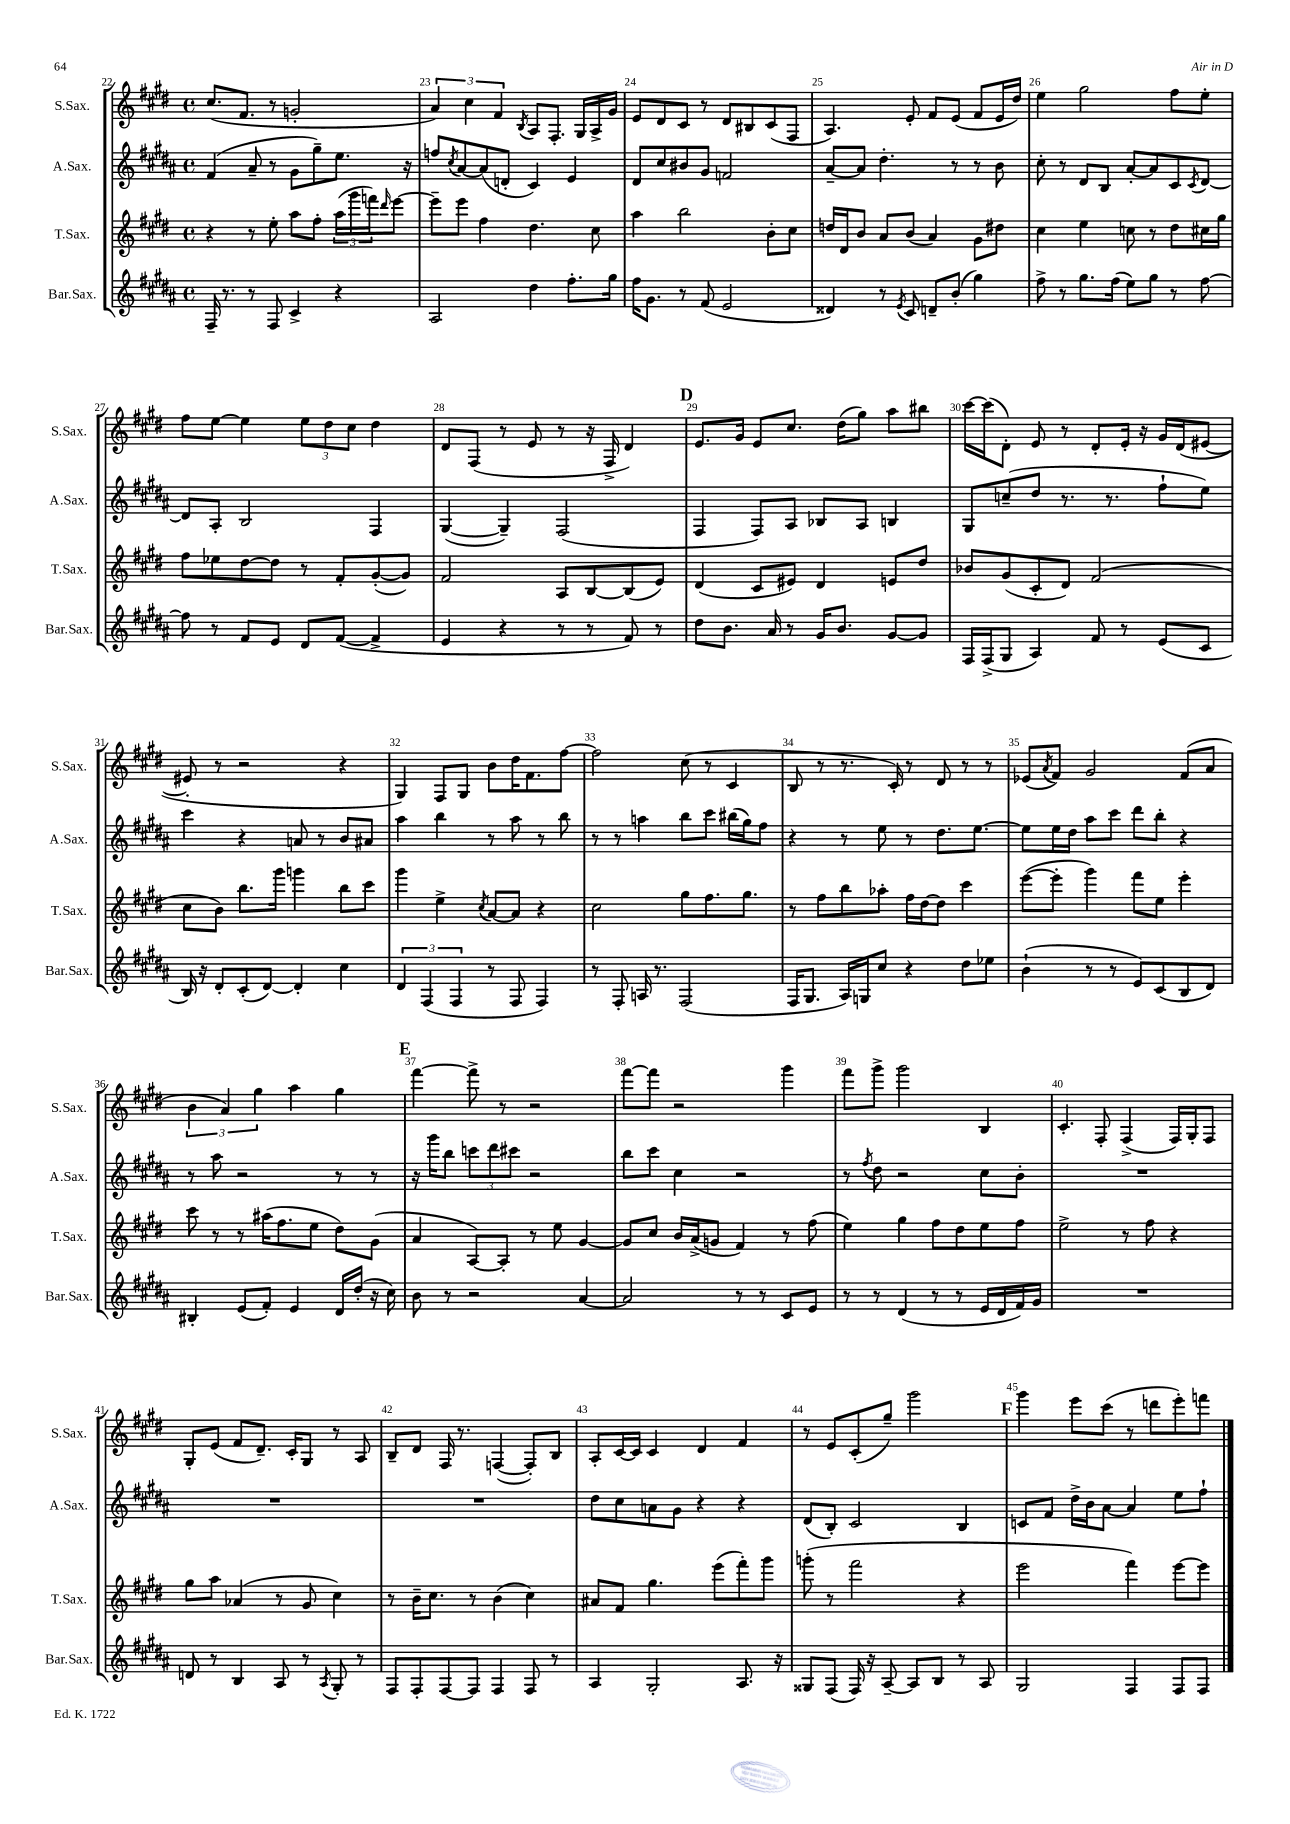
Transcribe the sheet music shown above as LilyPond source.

<<
\new StaffGroup <<
\new Staff = "s0" \with { instrumentName = "S.Sax." shortInstrumentName = "S.Sax." } {
    \clef treble \key e \major \defaultTimeSignature \time 4/4
    cis''8.( fis'8. r8 g'2-. |
    \tuplet 3/2 { a'4) cis''4 fis'4 } \acciaccatura { b8 } a8 fis8.-. gis16 a16-> gis'16 |
    e'8 dis'8 cis'8 r8 dis'8 bis8 cis'8( fis8 |
    a4.) e'8-. fis'8 e'8( fis'8 e'16 dis''16) |
    e''4 gis''2 fis''8 e''8-. |
    fis''8 e''8~ e''4 \tuplet 3/2 { e''8 dis''8 cis''8 } dis''4 |
    dis'8 fis8( r8 e'8 r8 r16 fis16-> dis'4) |
    \mark \markup { \bold "D" } e'8. gis'16 e'8 cis''8. dis''16( gis''8) a''8 bis''8 |
    cis'''16~ cis'''16( dis'8-.) e'8 r8 dis'8-. e'16-. r16 gis'16 dis'16( eis'8~ |
    eis'8-. r8 r2 r4 |
    gis4) fis8 gis8 b'8 dis''16 fis'8. fis''8~ |
    fis''2 cis''8( r8 cis'4 |
    b8 r8 r8. cis'16-.) r8 dis'8 r8 r8 |
    ees'8( \acciaccatura { a'8 } fis'8) gis'2 fis'8( a'8 |
    \tuplet 3/2 { b'4 a'4) gis''4 } a''4 gis''4 |
    \mark \markup { \bold "E" } fis'''4~ fis'''8-> r8 r2 |
    fis'''8~ fis'''8 r2 gis'''4 |
    fis'''8 gis'''8-> gis'''2 b4 |
    cis'4.-. fis8-. fis4->( fis16) gis16-. fis8 |
    gis8-. e'8( fis'8 dis'8.--) cis'16-. gis8 r8 a8 |
    b8-- dis'8 fis16 r8. f4~( f8-.) b8 |
    a8-. cis'16~ cis'16 cis'4 dis'4 fis'4 |
    r8 e'8 cis'8-.( gis''8--) gis'''2 |
    \mark \markup { \bold "F" } gis'''4 e'''8 cis'''8( r8 d'''8 e'''8-.) f'''8 \bar "|." |
}
\new Staff = "s1" \with { instrumentName = "A.Sax." shortInstrumentName = "A.Sax." } {
    \clef treble \key b \major \defaultTimeSignature \time 4/4
    fis'4( ais'8-- r8 gis'8 gis''8--) e''8. r16 |
    f''8 \acciaccatura { cis''8 } ais'8~ ais'8( d'8-. cis'4) e'4 |
    dis'8 cis''8 bis'8 gis'8 f'2 |
    ais'8~-- ais'8 dis''4.-. r8 r8 b'8 |
    cis''8-. r8 dis'8 b8 ais'8~-. ais'8 cis'8 \acciaccatura { cis'8 } dis'8~ |
    dis'8 ais8-. b2 fis4 |
    gis4~( gis4--) fis2( |
    \mark \markup { \bold "D" } fis4 fis8) ais8 bes8 ais8 b4 |
    gis8 c''8--( dis''8 r8. r8. fis''8-! e''8) |
    cis'''4 r4 a'8 r8 b'8 ais'8 |
    ais''4 b''4 r8 ais''8 r8 b''8 |
    r8 r8 a''4 b''8 cis'''8 bis''16( gis''16) fis''8 |
    r4 r8 e''8 r8 dis''8. e''8.~ |
    e''8 e''16 dis''16 ais''8 cis'''8 dis'''8 b''8-. r4 |
    r8 ais''8 r2 r8 r8 |
    \mark \markup { \bold "E" } r16 gis'''16 b''8 \tuplet 3/2 { c'''8 dis'''8 cis'''8 } r2 |
    b''8 cis'''8 cis''4 r2 |
    r8 \acciaccatura { fis''8 } dis''8 r2 cis''8 b'8-. |
    R1 |
    R1 |
    R1 |
    dis''8 cis''8 a'8 gis'8 r4 r4 |
    dis'8( b8-.) cis'2 b4 |
    \mark \markup { \bold "F" } c'8 fis'8 dis''16-> b'16 ais'8~ ais'4 e''8 fis''8-! \bar "|." |
}
\new Staff = "s2" \with { instrumentName = "T.Sax." shortInstrumentName = "T.Sax." } {
    \clef treble \key e \major \defaultTimeSignature \time 4/4
    r4 r8 e''8-. a''8 fis''8-. \tuplet 3/2 { a''16( gis'''16 f'''16) } \grace { dis'''16 } e'''8~ |
    e'''8-- e'''8 fis''4 dis''4. cis''8 |
    a''4 b''2 b'8-. cis''8 |
    d''16 dis'16 b'8 a'8 b'8( a'4) gis'8 dis''8 |
    cis''4 e''4 c''8 r8 dis''8 cis''16 gis''16 |
    fis''8 ees''8 dis''8~ dis''8 r8 fis'8-. gis'8~-.( gis'8) |
    fis'2 a8 b8~ b8( e'8) |
    \mark \markup { \bold "D" } dis'4( cis'8 eis'8) dis'4 e'8 dis''8 |
    bes'8 gis'8( cis'8-. dis'8) fis'2( |
    cis''8 b'8) b''8. gis'''16 g'''4 b''8 cis'''8 |
    gis'''4 e''4-> \acciaccatura { cis''8 } a'8~ a'8 r4 |
    cis''2 gis''8 fis''8. gis''8. |
    r8 fis''8 b''8 aes''8-. fis''16 dis''16~ dis''8 cis'''4 |
    e'''8~( e'''8-. gis'''4) fis'''8 e''8 e'''4-. |
    cis'''8 r8 r8 ais''16( fis''8. e''8 dis''8) gis'8( |
    \mark \markup { \bold "E" } a'4 a8~) a8-. r8 e''8 gis'4~ |
    gis'8 cis''8 b'16 a'16->( g'8 fis'4) r8 fis''8( |
    e''4) gis''4 fis''8 dis''8 e''8 fis''8 |
    e''2-> r8 fis''8 r4 |
    gis''8 a''8 aes'4( r8 gis'8 cis''4) |
    r8 b'16-- cis''8. r8 b'4( cis''4) |
    ais'8 fis'8 gis''4. e'''8( fis'''8-.) gis'''8 |
    g'''8-.( r8 fis'''2 r4 |
    \mark \markup { \bold "F" } e'''2 fis'''4) e'''8~ e'''8 \bar "|." |
}
\new Staff = "s3" \with { instrumentName = "Bar.Sax." shortInstrumentName = "Bar.Sax." } {
    \clef treble \key b \major \defaultTimeSignature \time 4/4
    fis16-- r8. r8 fis8 cis'4-> r4 |
    ais2 dis''4 fis''8.-. gis''16 |
    fis''16 gis'8. r8 fis'8( e'2 |
    disis'4) r8 \acciaccatura { e'8 } cis'8 d'8-- b'8-.( gis''4) |
    fis''8-> r8 gis''8. fis''16( e''8) gis''8 r8 fis''8~ |
    fis''8 r8 fis'8 e'8 dis'8 fis'8~( fis'4-> |
    e'4 r4 r8 r8 fis'8) r8 |
    \mark \markup { \bold "D" } dis''8 b'8. ais'16 r8 gis'16 b'8. gis'8~ gis'8 |
    fis16 fis16->( gis8 ais4) fis'8 r8 e'8( cis'8 |
    b16) r16 dis'8-. cis'8-.( dis'8~) dis'4-. cis''4 |
    \tuplet 3/2 { dis'4 fis4( fis4 } r8 fis8 fis4) |
    r8 fis8-. a16 r8. fis2( |
    fis16 gis8. ais16) g16 cis''8 r4 dis''8 ees''8 |
    b'4-!( r8 r8 e'8) cis'8( b8 dis'8) |
    bis4-. e'8( fis'8-.) e'4 dis'16 dis''16-.( r16 cis''16) |
    \mark \markup { \bold "E" } b'8 r8 r2 ais'4~ |
    ais'2 r8 r8 cis'8 e'8 |
    r8 r8 dis'4( r8 r8 e'16 dis'16 fis'16) gis'16 |
    R1 |
    d'8 r8 b4 ais8 r8 \acciaccatura { ais8 } gis8-. r8 |
    fis8 fis8-. fis8~ fis8 fis4 fis8 r8 |
    ais4 gis2-. ais8. r16 |
    gisis8 fis8( fis16) r16 ais8~-- ais8 b8 r8 ais8 |
    \mark \markup { \bold "F" } gis2 fis4 fis8 fis8 \bar "|." |
}
>>
>>
\layout { \context { \Score currentBarNumber = #22 \override BarNumber.break-visibility = ##(#f #t #t) barNumberVisibility = #all-bar-numbers-visible } }
